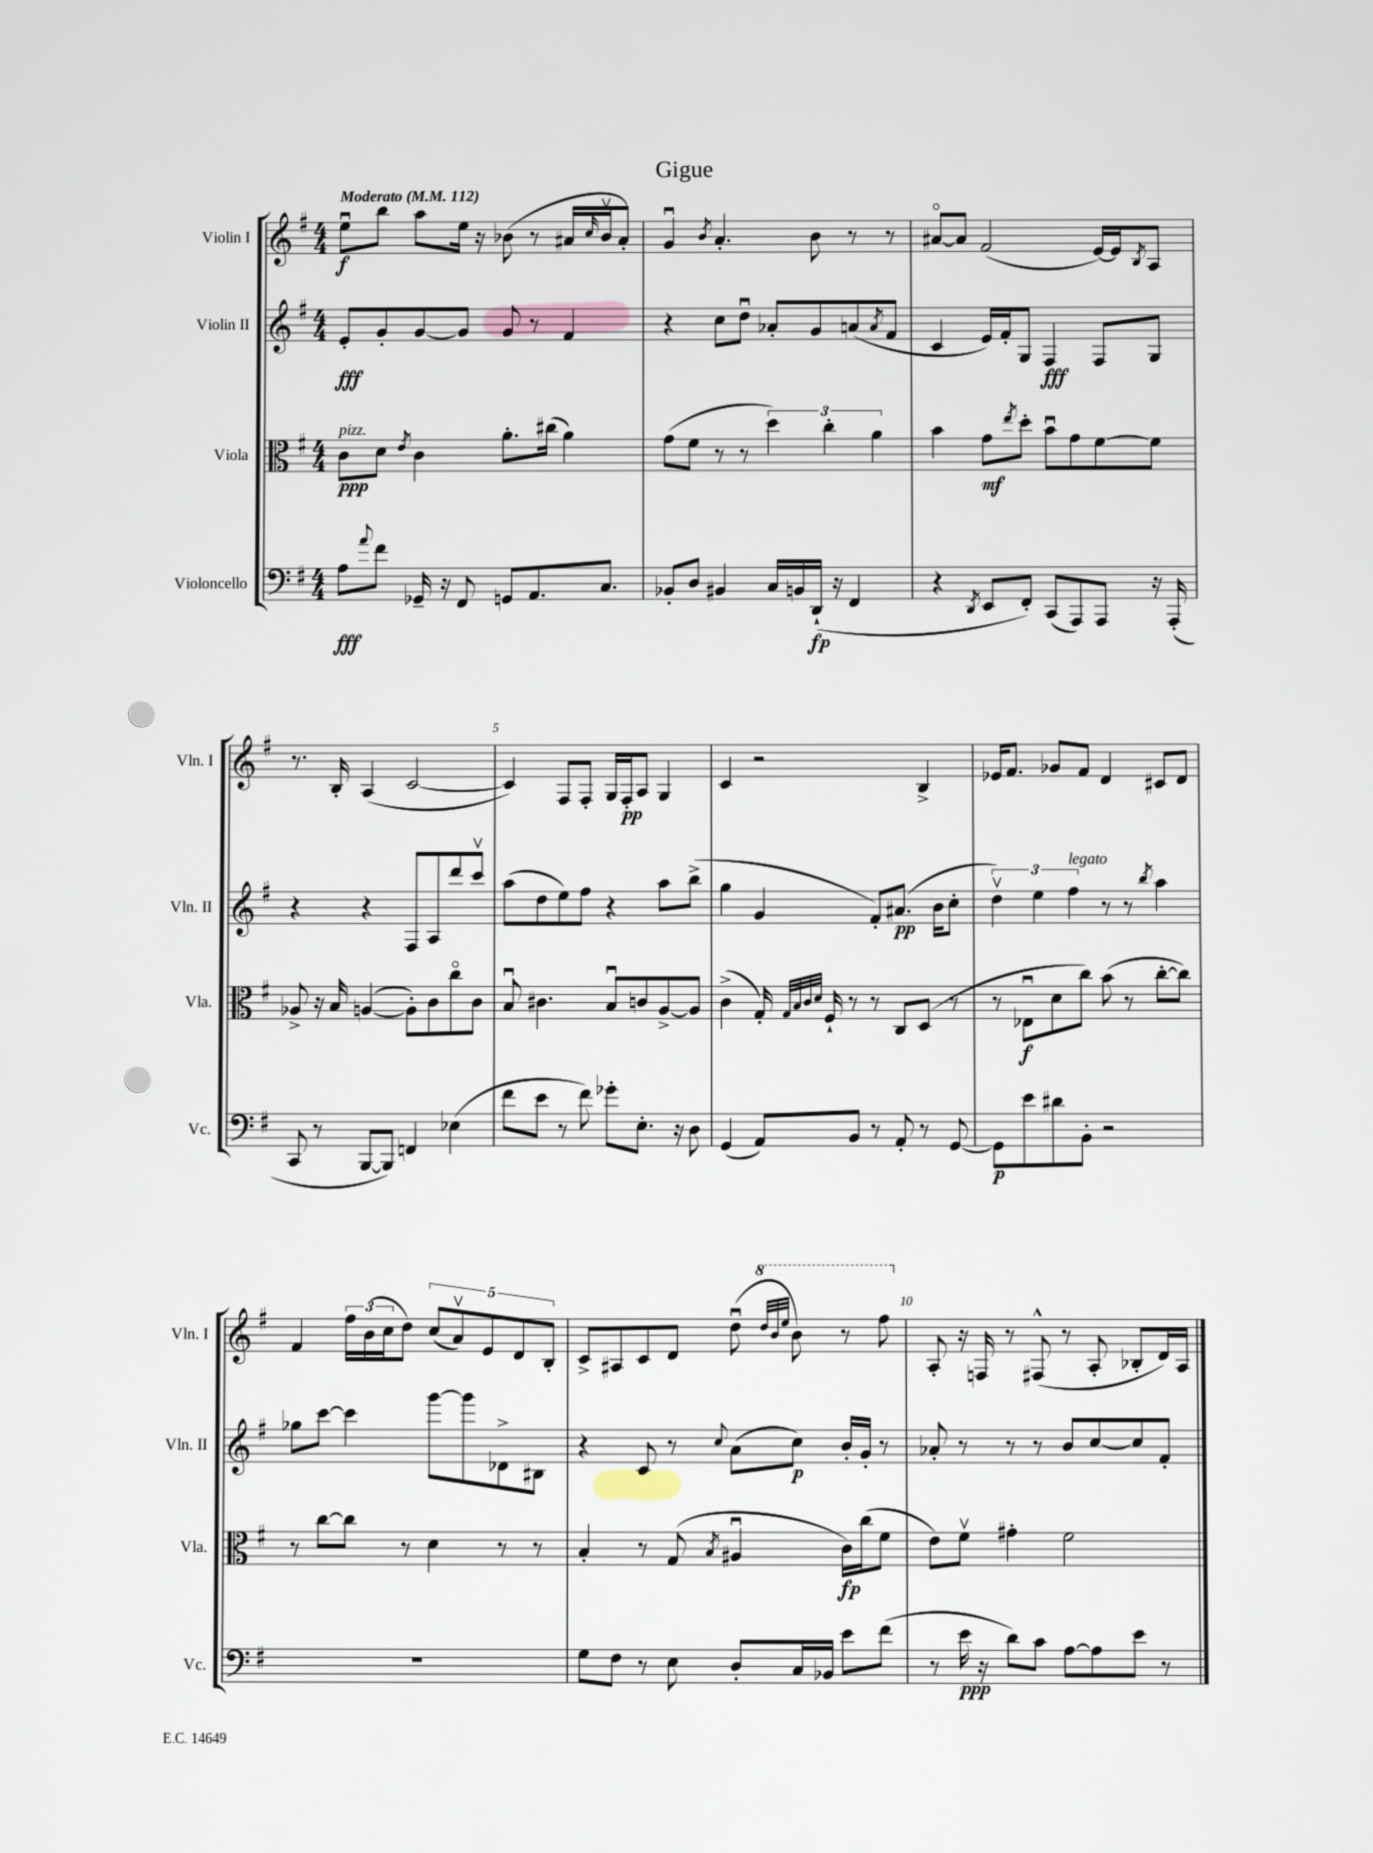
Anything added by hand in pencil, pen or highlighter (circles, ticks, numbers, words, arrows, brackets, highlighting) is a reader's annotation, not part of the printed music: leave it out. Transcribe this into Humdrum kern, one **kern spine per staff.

**kern	**kern	**kern	**kern
*staff4	*staff3	*staff2	*staff1
*clefF4	*clefC3	*clefG2	*clefG2
*k[f#]	*k[f#]	*k[f#]	*k[f#]
*M4/4	*M4/4	*M4/4	*M4/4
*MM112	*MM112	*MM112	*MM112
8A	8c	8e'	8eeu
8qqa	.	.	.
8f#	8d	8g'	8bb
.	8qe	.	.
16GG-~	4c	[8g	8aa
16r	.	.	.
8FF#	.	8g]	16ee
.	.	.	16r
8GG	8.a'	8g	(8b-
8.AA	.	8r	8r
.	(16cc#	.	.
.	4a)	4f#	16a#
.	.	.	16qqcc
8.C	.	.	16b-v
.	.	.	8a#')
=	=	=	=
8BB-'	(8g	4r	4gu
8D	8f#	.	.
.	.	.	8qb
4BB#	8r	8cc	4.a'
.	8r	8ddu	.
16C	6dd)	8a-'	.
16BB	.	.	.
(16DD`	.	8g	8b
.	6cc'	.	.
16r	.	.	.
4FF#	.	(8a	8r
.	6a	.	.
.	.	8qa	.
.	.	8f#	8r
=	=	=	=
4r	4b	4c	[8a#o
.	.	.	8a#]
8qDD	.	.	.
8EE	8g	16e)	(2f#
.	.	16f#'	.
.	8qee	.	.
8FF#')	8dd'	8G	.
(8CC	8bu	4F#	.
8AAA)	8g	.	.
8AAA	[8f#	8F#	[16e)
.	.	.	16e]
.	.	.	8qB
16r	8f#]	8G	8A
(16AAA'	.	.	.
=	=	=	=
8CC	8A-^	4r	8.r
8r	16r	.	.
.	16B	.	16B'
[8BBB	([4A	4r	(4A
8BBB])	.	.	.
4FF	8A'])	8F#	[2c
.	8c	8A	.
(4E-	8cco	8ddd	.
.	8c	8cccv	.
=	=	=	=
8f#	8Bu	(8aa	4c])
8e	4.c#	8dd	.
8r	.	8ee)	8F#
8f#)	.	8ff#	8F#'
8g-'	8Bu	4r	16G
.	.	.	16F#'
8.E'	8c	.	8A
.	[8A^	8aa	4G
16r	.	.	.
8D	8A]	(8bb^	.
=	=	=	=
(4GG	(4c^	4gg	4c
8AA)	16G')	4g	2r
.	32qqG	.	.
.	32qqB	.	.
.	32qqc	.	.
.	32qqd	.	.
.	16F#`	.	.
8BB	8r	.	.
8r	8r	8f#')	.
8AA'	8C	(8.a#	.
8r	(8D	.	4B^
.	.	16b	.
[8GG	8r	8cc'	.
=	=	=	=
8GG]	8r	6ddv)	16e-
.	.	.	8.f#
8e	8E-u	.	.
.	.	6ee	.
8d#	8d	.	8g-
.	.	6ff#	.
8BB'	8cc)	.	8f#
2r	(8b	8r	4d
.	8r	8r	.
.	.	8qbb	.
.	[8cc'	4aa	8c#
.	8cc])	.	8d
=	=	=	=
1r	8r	8gg-	4f#
.	[8cc	[8ccc	.
.	8cc]	4ccc]	24ff#
.	.	.	(24b
.	.	.	24cc
.	8r	.	8dd)
.	4d	[8ggg	(10cc
.	.	.	10av)
.	.	8ggg]	.
.	.	.	10e
.	8r	8d-^	.
.	.	.	10d
.	8r	8B#	.
.	.	.	10B'
=	=	=	=
8G	4B'	4r	8c^
8F#	.	.	8A#
8r	8r	8c	8c
8E	(8G	8r	8d
.	8qB	8qqcc	.
8D'	4A#u	(8a	(8ddu
.	.	.	32qqddd
.	.	.	32qqbb
.	.	.	32qqeee
16C	.	8cc)	8bb)
16BB-	.	.	.
8e	16c)	16b'	8r
.	(16cc	16g'	.
(8f#	8f#	8r	8fff#
=	=	=	=
8r	8e)	8a-'	8A'
16e	8f#v	8r	16r
16r	.	.	16F
8d)	4g#'	8r	8r
8c	.	8r	(8F#^^
[8A	2f#	8b	8r
8A]	.	[8cc	8A'
8e	.	8cc]	8B-'
8r	.	8f#'	16d)
.	.	.	16A
==	==	==	==
*-	*-	*-	*-
